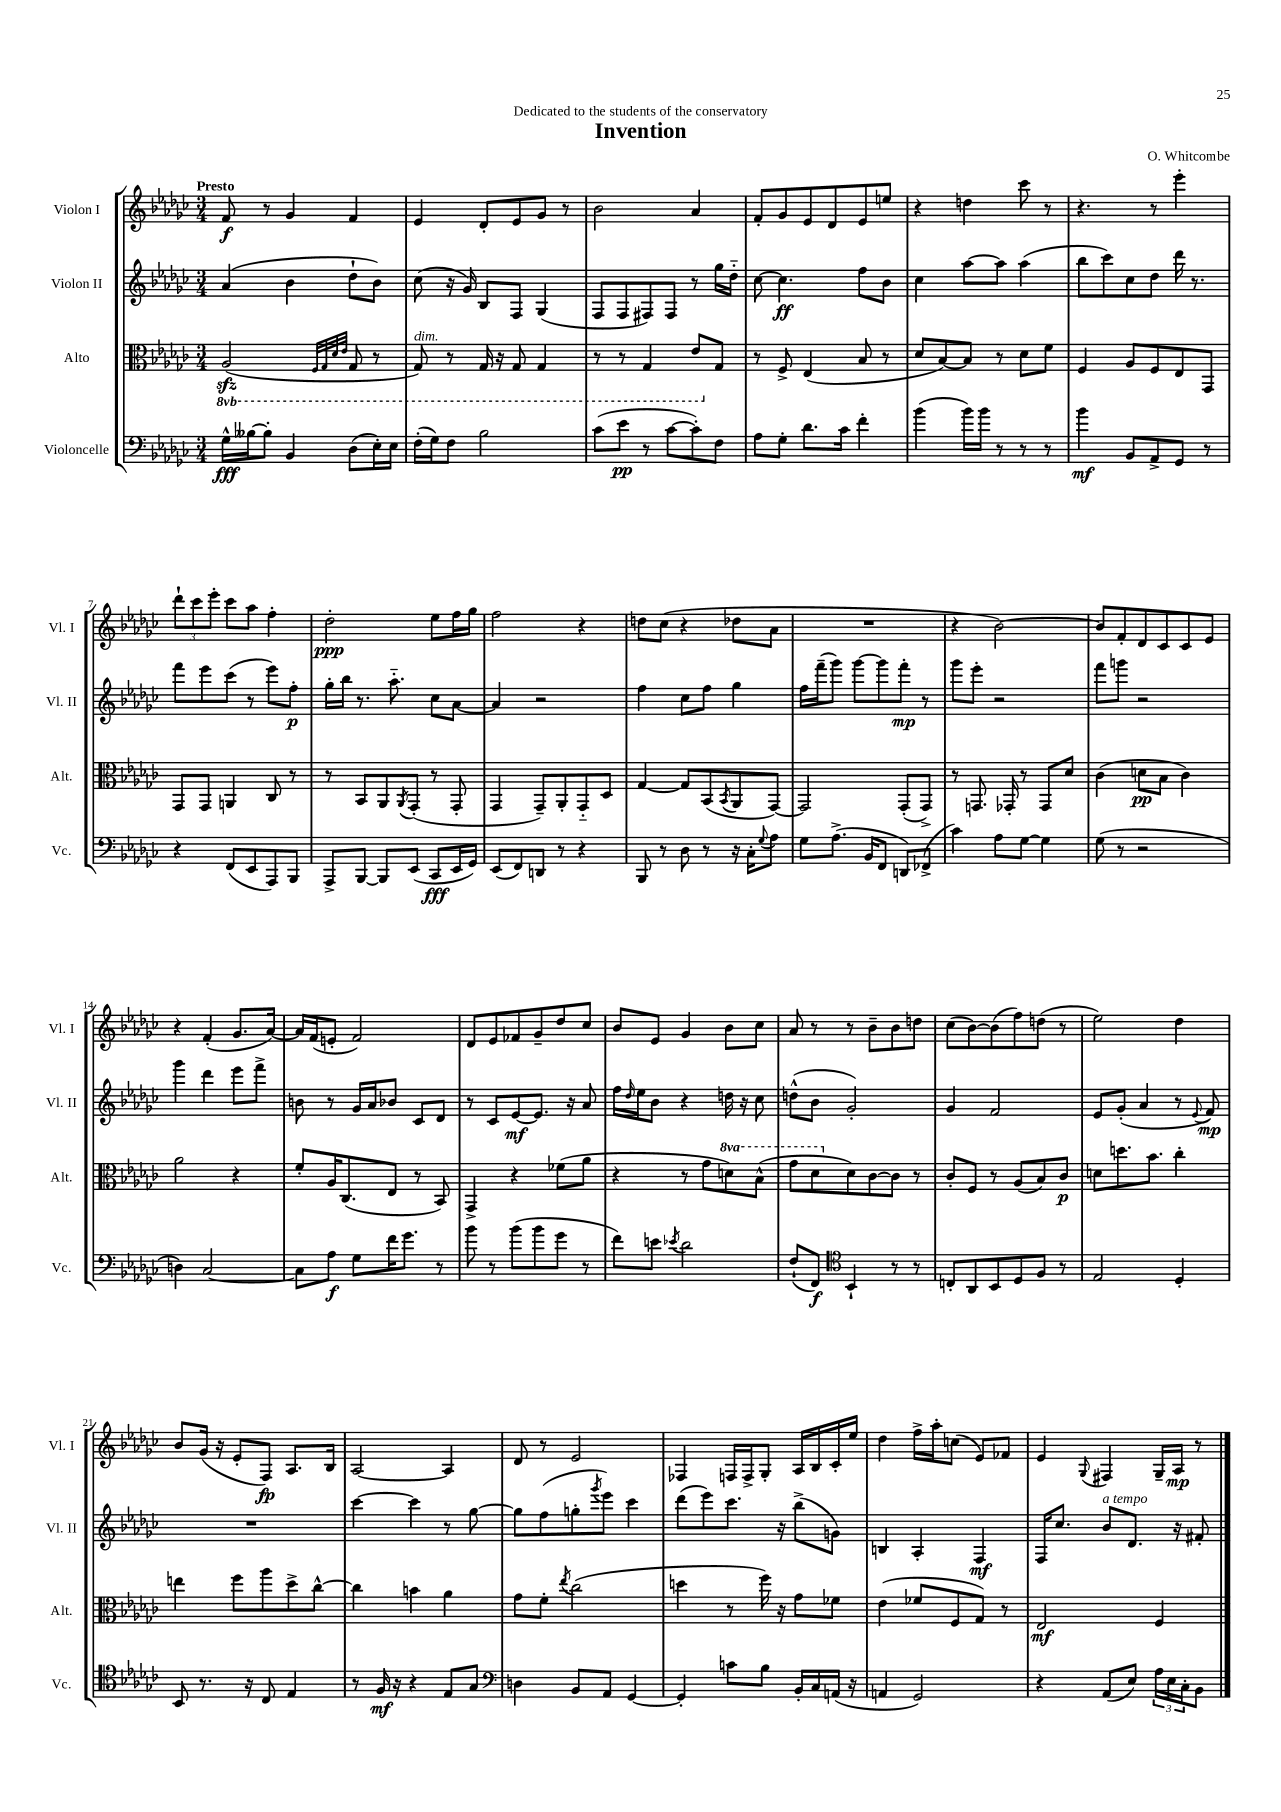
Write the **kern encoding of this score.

**kern	**dynam	**kern	**dynam	**kern	**dynam	**kern	**dynam
*part4	*part4	*part3	*part3	*part2	*part2	*part1	*part1
*staff4	*staff4	*staff3	*staff3	*staff2	*staff2	*staff1	*staff1
*I"Violoncelle	*	*I"Alto	*	*I"Violon II	*	*I"Violon I	*
*I'Vc.	*	*I'Alt.	*	*I'Vl. II	*	*I'Vl. I	*
*clefF4	*	*clefC3	*	*clefG2	*	*clefG2	*
*k[b-e-a-d-g-c-]	*	*k[b-e-a-d-g-c-]	*	*k[b-e-a-d-g-c-]	*	*k[b-e-a-d-g-c-]	*
*M3/4	*	*M3/4	*	*M3/4	*	*M3/4	*
*	*	*8ba	*	*	*	*	*
=1	=1	=1	=1	=1	=1	=1	=1
!	!	!	!	!	!	!LO:TX:a:B:t=Presto	!
16G-^^\LL	fff	(2AA-zz/	.	(4a-/	.	8f/	f
[16B--X\J	.	.	.	.	.	.	.
8B--'\J]	.	.	.	.	.	8r	.
4BB-/	.	.	.	4b-\	.	4g-/	.
.	.	32qqFF/LLL	.	.	.	.	.
.	.	32qqGG-/	.	.	.	.	.
.	.	32qqD-/	.	.	.	.	.
.	.	32qqE-/JJJ	.	.	.	.	.
(8D-\L	.	8GG-/	.	8dd-`\L	.	4f/	.
16E-'\L)	.	8r	.	8b-\J)	.	.	.
16E-\JJ	.	.	.	.	.	.	.
=2	=2	=2	=2	=2	=2	=2	=2
!	!	!LO:TX:a:i:t=dim.	!	!	!	!	!
(16F'\LL	.	8GG-/)	.	(8cc-\	.	4e-/	.
16G-\J)	.	.	.	.	.	.	.
8F\J	.	8r	.	16r	.	.	.
.	.	.	.	16g-/)	.	.	.
2B-\	.	16GG-/	.	8B-/L	.	8d-'/L	.
.	.	16r	.	.	.	.	.
.	.	8GG-/	.	8F/J	.	8e-/	.
.	.	4GG-/	.	(4G-/	.	8g-/J	.
.	.	.	.	.	.	8r	.
=3	=3	=3	=3	=3	=3	=3	=3
(8c-\L	.	8r	.	8F/L	.	2b-\	.
8e-\J	pp	8r	.	8F/	.	.	.
8r	.	4GG-/	.	8F#X/)	.	.	.
[8c-\L	.	.	.	8F#/J	.	.	.
8c-'\])	.	8E-/L	.	8r	.	4a-/	.
*	*	*X8ba	*	*	*	*	*
8F\J	.	8G-/J	.	16gg-\LL	.	.	.
.	.	.	.	16dd-\JJ	.	.	.
=4	=4	=4	=4	=4	=4	=4	=4
8A-\L	.	8r	.	[8cc-\	.	8f'/L	.
8G-'\J	.	8F^/	.	4.cc-\]	ff	8g-/	.
8.d-\L	.	(4E-/	.	.	.	8e-/	.
.	.	.	.	.	.	8d-/	.
16c-\Jk	.	.	.	.	.	.	.
4f'\	.	8B-/	.	8ff\L	.	8e-/	.
.	.	8r	.	8b-\J	.	8een/J	.
=5	=5	=5	=5	=5	=5	=5	=5
(4b-\	.	8d-/L	.	4cc-\	.	4r	.
.	.	[8B-/)	.	.	.	.	.
16b-\LL)	.	8B-/J]	.	[8aa-\L	.	4ddn\	.
16b-\JJ	.	.	.	.	.	.	.
8r	.	8r	.	8aa-\J]	.	.	.
8r	.	8d-\L	.	(4aa-\	.	8ccc-\	.
8r	.	8f\J	.	.	.	8r	.
=6	=6	=6	=6	=6	=6	=6	=6
4b-\	mf	4F/	.	8bb-\L	.	4.r	.
.	.	.	.	8ccc-\)	.	.	.
8BB-/L	.	8A-/L	.	8cc-\	.	.	.
8AA-^/	.	8F/	.	8dd-\J	.	8r	.
8GG-/J	.	8E-/	.	16ddd-\	.	4eee-'\	.
.	.	.	.	8.r	.	.	.
8r	.	8GG-/J	.	.	.	.	.
!!LO:LB:g=z
=7	=7	=7	=7	=7	=7	=7	=7
4r	.	8GG-/L	.	8fff\L	.	12ddd-`\L	.
.	.	.	.	.	.	12ccc-\	.
.	.	8GG-/J	.	8eee-\	.	.	.
.	.	.	.	.	.	12eee-'\J	.
(8FF/L	.	4AAn/	.	(8ccc-\J	.	8ccc-\L	.
8EE-/	.	.	.	8r	.	8aa-\J	.
8AAA-/)	.	8C-/	.	8eee-\L)	.	4ff'\	.
8BBB-/J	.	8r	.	8ff'\J	p	.	.
=8	=8	=8	=8	=8	=8	=8	=8
8AAA-^/L	.	8r	.	16gg-'\LL	.	2dd-'\	ppp
.	.	.	.	16bb-\JJ	.	.	.
[8BBB-/J	.	8BB-/L	.	8.r	.	.	.
8BBB-/L]	.	8AA-/	.	.	.	.	.
.	.	.	.	8.aa-\	.	.	.
.	.	8qAA-/	.	.	.	.	.
(8EE-/J	.	(8GG-'/J	.	.	.	.	.
8CC-/L	fff	8r	.	8cc-\L	.	8ee-\L	.
16EE-/L	.	8GG-'/	.	[8a-\J	.	16ff\L	.
16GG-/JJ)	.	.	.	.	.	16gg-\JJ	.
=9	=9	=9	=9	=9	=9	=9	=9
(8EE-/L	.	4GG-/	.	4a-/]	.	2ff\	.
8FF/)	.	.	.	.	.	.	.
8DDn/J	.	8GG-~/L)	.	2r	.	.	.
8r	.	8AA-'/	.	.	.	.	.
4r	.	8GG-/	.	.	.	4r	.
.	.	8D-/J	.	.	.	.	.
=10	=10	=10	=10	=10	=10	=10	=10
8BBB-/	.	[4G-/	.	4ff\	.	8ddn\L	.
8r	.	.	.	.	.	(8cc-\J	.
8D-\	.	8G-/L]	.	8cc-\L	.	4r	.
8r	.	(8BB-/	.	8ff\J	.	.	.
.	.	8qBB-/	.	.	.	.	.
16r	.	8AA-/	.	4gg-\	.	8dd-X\L	.
16C-'\KL	.	.	.	.	.	.	.
8qqG-/	.	.	.	.	.	.	.
8A-\J	.	[8GG-/J)	.	.	.	8a-\J	.
=11	=11	=11	=11	=11	=11	=11	=11
8G-\L	.	2GG-/]	.	16ff\LL	.	2.r	.
.	.	.	.	(16fff~\J	.	.	.
(8.A-^\J	.	.	.	8ggg-\J)	.	.	.
.	.	.	.	[8ggg-\L	.	.	.
16BB-/KL	.	.	.	.	.	.	.
8FF/J	.	.	.	8ggg-\]	.	.	.
8DDn/L)	.	(8GG-'/L	.	8fff'\J	mp	.	.
(8FF-X^/J	.	8GG-^/J)	.	8r	.	.	.
=12	=12	=12	=12	=12	=12	=12	=12
4c-\)	.	8r	.	8ggg-\L	.	4r	.
.	.	8.GGn/	.	8eee-'\J	.	.	.
8A-\L	.	.	.	2r	.	[2b-\)	.
.	.	16GG-X'/	.	.	.	.	.
[8G-\J	.	8r	.	.	.	.	.
4G-\]	.	8GG-/L	.	.	.	.	.
.	.	8d-/J	.	.	.	.	.
=13	=13	=13	=13	=13	=13	=13	=13
(8G-\	.	(4c-\	.	8fff\L	.	8b-/L]	.
8r	.	.	.	8gggn\J	.	8f'/	.
2r	.	8dn\L	pp	2r	.	8d-/	.
.	.	8B-\J	.	.	.	8c-/	.
.	.	4c-\)	.	.	.	8c-/	.
.	.	.	.	.	.	8e-/J	.
!!LO:LB:g=z
=14	=14	=14	=14	=14	=14	=14	=14
4Dn\)	.	2a-\	.	4ggg-\	.	4r	.
[2C-/	.	.	.	4ddd-\	.	(4f'/	.
.	.	4r	.	8eee-\L	.	8.g-/L	.
.	.	.	.	8fff^\J	.	.	.
.	.	.	.	.	.	[16a-/Jk)	.
=15	=15	=15	=15	=15	=15	=15	=15
8C-\L]	.	8f'/L	.	8bn\	.	16a-/LL]	.
.	.	.	.	.	.	(16f/J	.
8A-\J	f	16A-/K	.	8r	.	8en'/J	.
.	.	(8.C-/	.	.	.	.	.
8G-\L	.	.	.	16g-/LL	.	2f/)	.
.	.	.	.	16a-/J	.	.	.
16f\K	.	8E-/J	.	8b-X/J	.	.	.
8.g-\J	.	.	.	.	.	.	.
.	.	8r	.	8c-/L	.	.	.
8r	.	8BB-/)	.	8d-/J	.	.	.
=16	=16	=16	=16	=16	=16	=16	=16
8b-\	.	4GG-^/	.	8r	.	8d-/L	.
8r	.	.	.	8c-/L	.	8e-/	.
(8b-\L	.	4r	.	[8e-/	mf	8f-X/	.
8b-\	.	.	.	8.e-/J]	.	8g-~/	.
8g-\J	.	(8f-X\L	.	.	.	8dd-/	.
.	.	.	.	16r	.	.	.
8r	.	8a-\J	.	8a-/	.	8cc-/J	.
=17	=17	=17	=17	=17	=17	=17	=17
8f\L)	.	4r	.	16ff\LL	.	8b-/L	.
.	.	.	.	16qqdd-/	.	.	.
.	.	.	.	16ee-\J	.	.	.
8en\J	.	.	.	8b-\J	.	8e-/J	.
8qe-X/	.	.	.	.	.	.	.
2d-\	.	8r	.	4r	.	4g-/	.
.	.	8g-\L	.	.	.	.	.
*	*	*8va	*	*	*	*	*
.	.	8ddn\)	.	16ddn\	.	8b-\L	.
.	.	.	.	16r	.	.	.
.	.	(8b-^^\J	.	8cc-\	.	8cc-\J	.
=18	=18	=18	=18	=18	=18	=18	=18
(8F`/L	.	8gg-\L	.	(8ddn^^\L	.	8a-/	.
8FF/J)	f	8dd-\	.	8b-\J	.	8r	.
*clefC4	*	*	*	*	*	*	*
*	*	*X8va	*	*	*	*	*
4BB-`/	.	8d-\)	.	2g-'/)	.	8r	.
.	.	[8c-\	.	.	.	8b-~\L	.
8r	.	8c-\J]	.	.	.	8b-\	.
8r	.	8r	.	.	.	8ddn\J	.
=19	=19	=19	=19	=19	=19	=19	=19
8Cn'/L	.	8c-'/L	.	4g-/	.	(8cc-\L	.
8AA-/	.	8F/J	.	.	.	[8b-\)	.
8BB-/	.	8r	.	2f/	.	(8b-\]	.
8D-/	.	(8A-/L	.	.	.	8ff\)	.
8F/J	.	8B-/)	.	.	.	(8ddn\J	.
8r	.	8c-/J	p	.	.	8r	.
=20	=20	=20	=20	=20	=20	=20	=20
2E-/	.	8dn\L	.	8e-/L	.	2ee-\)	.
.	.	8.ddn\	.	(8g-'/J	.	.	.
.	.	.	.	4a-/	.	.	.
.	.	8.b-\J	.	.	.	.	.
4D-'/	.	4cc-'\	.	8r	.	4dd-\	.
.	.	.	.	8qqe-/	.	.	.
.	.	.	.	8f/)	mp	.	.
!!LO:LB:g=z
=21	=21	=21	=21	=21	=21	=21	=21
8BB-/	.	4een\	.	2.r	.	8b-/L	.
8.r	.	.	.	.	.	(16g-/Jk	.
.	.	.	.	.	.	16r	.
.	.	8ff\L	.	.	.	8e-'/L	.
16r	.	.	.	.	.	.	.
8C-/	.	8aa-\	.	.	.	8F/J)	fp
4E-/	.	8dd-^\	.	.	.	8.A-/L	.
.	.	[8cc-^^\J	.	.	.	.	.
.	.	.	.	.	.	16B-/Jk	.
=22	=22	=22	=22	=22	=22	=22	=22
8r	.	4cc-\]	.	[4ccc-\	.	[2A-/	.
16F/	mf	.	.	.	.	.	.
16r	.	.	.	.	.	.	.
4r	.	4bn\	.	4ccc-\]	.	.	.
8E-/L	.	4a-\	.	8r	.	4A-/]	.
8G-/J	.	.	.	[8gg-\	.	.	.
=23	=23	=23	=23	=23	=23	=23	=23
*clefF4	*	*	*	*	*	*	*
4Dn\	.	8g-\L	.	8gg-\L]	.	8d-/	.
.	.	8f'\J	.	(8ff\	.	8r	.
.	.	8qee-/	.	.	.	.	.
8BB-/L	.	(2cc-\	.	8ggn'\	.	2e-/	.
.	.	.	.	8qggg-/	.	.	.
8AA-/J	.	.	.	8eee-\J)	.	.	.
[4GG-/	.	.	.	4ccc-\	.	.	.
=24	=24	=24	=24	=24	=24	=24	=24
4GG-'/]	.	4ddn\	.	(8ddd-\L	.	4F-X/	.
.	.	.	.	8eee-\)	.	.	.
8cn\L	.	8r	.	8.ccc-\J	.	16Fn/LL	.
.	.	.	.	.	.	16F^/J	.
8B-\J	.	16ff\)	.	.	.	8G-'/J	.
.	.	16r	.	16r	.	.	.
16BB-'/LL	.	8g-\L	.	(8bb-^\L	.	16A-/LL	.
16C-/	.	.	.	.	.	16B-/	.
(16AAn/JJ	.	8f-X\J	.	8gn\J)	.	16c-'/	.
16r	.	.	.	.	.	16ee-/JJ	.
=25	=25	=25	=25	=25	=25	=25	=25
4AAn/	.	(4e-\	.	4Bn/	.	4dd-\	.
2GG-/)	.	8f-X/L	.	4A-'/	.	16ff^\LL	.
.	.	.	.	.	.	16aa-'\J	.
.	.	8F/	.	.	.	(8ccn\J	.
.	.	8G-/J)	.	4F/	mf	8e-/L)	.
.	.	8r	.	.	.	8f-X/J	.
=26	=26	=26	=26	=26	=26	=26	=26
4r	.	2E-/	mf	16F/KL	.	4e-/	.
.	.	.	.	8.cc-/J	.	.	.
.	.	.	.	.	.	8qqG-/	.
!	!	!	!	!LO:TX:a:i:t=a tempo	!	!	!
(8AA-/L	.	.	.	8b-/L	.	4F#X/	.
8E-/J)	.	.	.	8.d-/J	.	.	.
24A-\LL	.	4F/	.	.	.	16G-~/LL	.
24E-\	.	.	.	.	.	.	.
.	.	.	.	16r	.	16A-/JJ	mp
24C-'\J	.	.	.	.	.	.	.
8BB-\J	.	.	.	8f#X'/	.	8r	.
==	==	==	==	==	==	==	==
*-	*-	*-	*-	*-	*-	*-	*-
